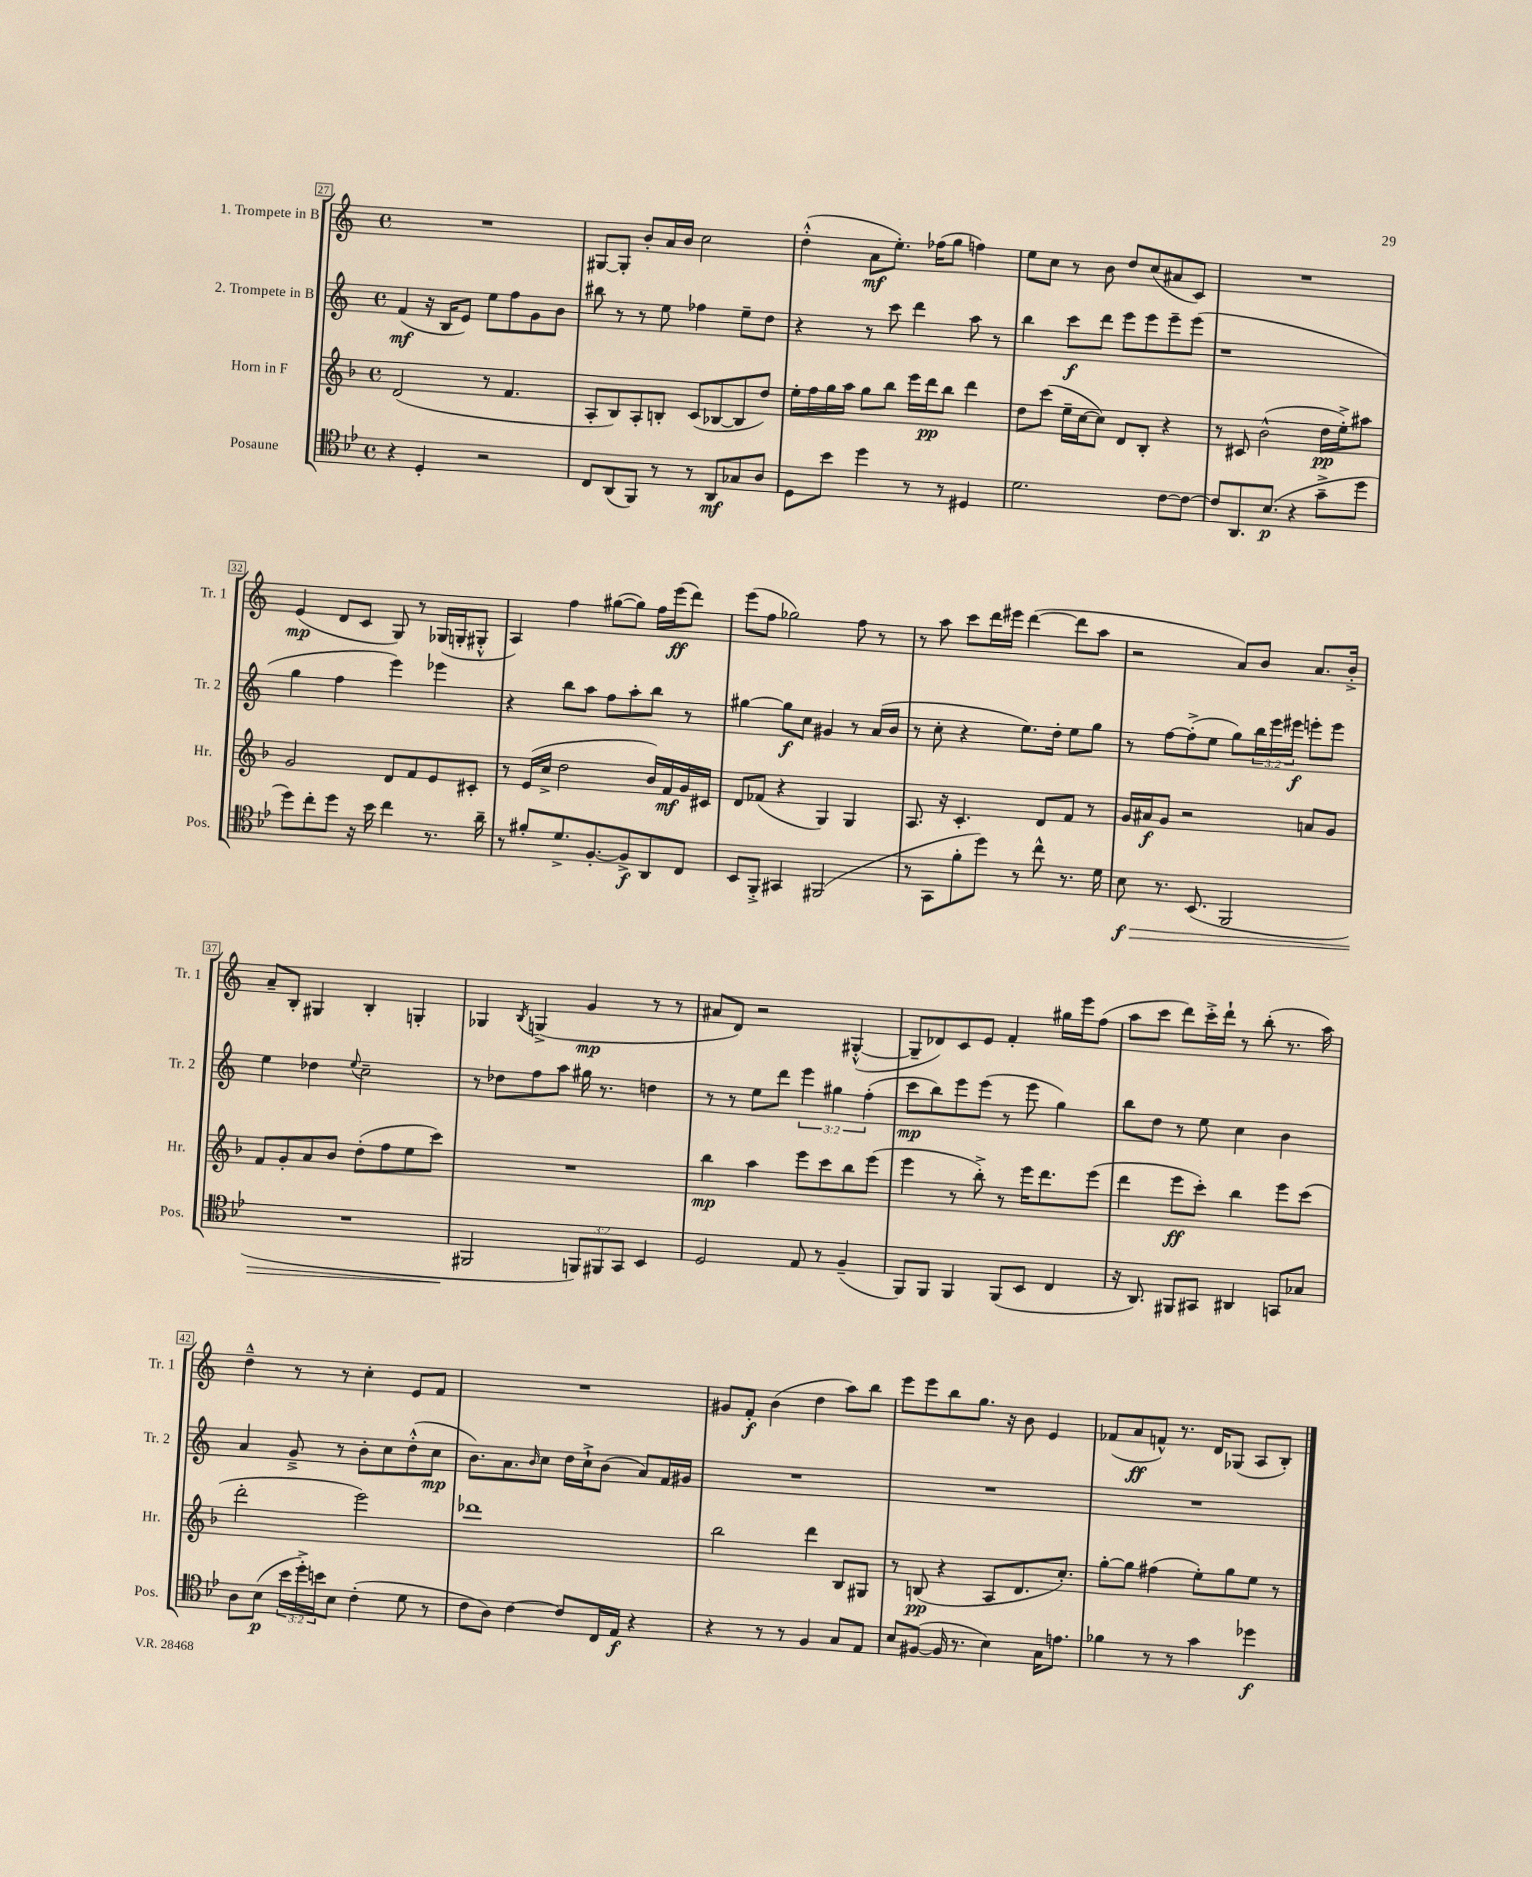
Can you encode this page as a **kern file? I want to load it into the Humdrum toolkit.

**kern	**dynam	**kern	**dynam	**kern	**dynam	**kern	**dynam
*part4	*part4	*part3	*part3	*part2	*part2	*part1	*part1
*staff4	*staff4	*staff3	*staff3	*staff2	*staff2	*staff1	*staff1
*I"Posaune	*	*I"Horn in F	*	*I"2. Trompete in B	*	*I"1. Trompete in B	*
*I'Pos.	*	*I'Hr.	*	*I'Tr. 2	*	*I'Tr. 1	*
*clefC4	*	*clefG2	*	*clefG2	*	*clefG2	*
*k[b-e-]	*	*k[b-]	*	*k[]	*	*k[]	*
*M4/4	*	*M4/4	*	*M4/4	*	*M4/4	*
*met(c)	*	*met(c)	*	*met(c)	*	*met(c)	*
=27	=27	=27	=27	=27	=27	=27	=27
4r	.	(2d/	.	(4f/	mf	1r	.
4D'/	.	.	.	16r	.	.	.
.	.	.	.	16B/KL	.	.	.
.	.	.	.	8e/J)	.	.	.
2r	.	8r	.	8ee\L	.	.	.
.	.	4.f/	.	8ff\	.	.	.
.	.	.	.	8g\	.	.	.
.	.	.	.	8b\J	.	.	.
=28	=28	=28	=28	=28	=28	=28	=28
8C/L	.	8A'/L	.	8bb#X\	.	[8G#X/L	.
(8AA/	.	8B-/)	.	8r	.	8G#'/J]	.
8FF/J)	.	8A'/	.	8r	.	8b'/L	.
8r	.	8Bn'/J	.	8ee\	.	16a/L	.
.	.	.	.	.	.	16b/JJ	.
8r	.	(8c/L	.	4ff-X\	.	2cc\	.
8AA/L	mf	[8B-X/	.	.	.	.	.
8G-X/	.	8B-/]	.	8ee~\L	.	.	.
8A/J	.	8dd/J)	.	8dd\J	.	.	.
=29	=29	=29	=29	=29	=29	=29	=29
8D\L	.	16ee'\LL	.	4r	.	(4dd'^^\	.
.	.	16ff\	.	.	.	.	.
8b-\J	.	16gg\	.	.	.	.	.
.	.	16aa\JJ	.	.	.	.	.
4dd\	.	8gg\L	.	8r	.	8a\L	mf
.	.	8bb-\J	.	8ccc\	.	8.ee'\J)	.
8r	.	16eee\LL	.	4ddd\	.	.	.
.	.	16ddd\J	pp	.	.	(16ff-X\KL	.
8r	.	8bb-\J	.	.	.	8gg\J	.
4D#X/	.	4ddd\	.	8aa\	.	4ffn\)	.
.	.	.	.	8r	.	.	.
=30	=30	=30	=30	=30	=30	=30	=30
2.d\	.	8dd\L	.	4bb\	.	8ee\L	.
.	.	(8ccc\J	.	.	.	8cc\J	.
.	.	16ee~\LL	.	8ccc\L	f	8r	.
.	.	[16cc\J	.	.	.	.	.
.	.	8cc\J])	.	8ddd\J	.	8b\	.
.	.	8d/L	.	8eee\L	.	8dd/L	.
.	.	8B-'/J	.	8eee\	.	(8cc/	.
[8c\L	.	4r	.	8eee~\	.	8a#X/	.
8c\J_	.	.	.	(8eee\J	.	8c/J)	.
=31	=31	=31	=31	=31	=31	=31	=31
8c/L]	.	8r	.	1r	.	1r	.
8.AA/	.	8c#X/	.	.	.	.	.
.	.	(2b-^^\	.	.	.	.	.
(8.B-/J	p	.	.	.	.	.	.
4r	.	.	.	.	.	.	.
8g~^\L	.	16dd\LL	pp	.	.	.	.
.	.	16ee'^\J)	.	.	.	.	.
8dd\J	.	8aa#X\J	.	.	.	.	.
!!LO:LB:g=z
=32	=32	=32	=32	=32	=32	=32	=32
8dd\L)	.	2g/	.	4gg\	.	(4e/	mp
8cc'\	.	.	.	.	.	.	.
8dd\J	.	.	.	4ff\	.	8d/L	.
16r	.	.	.	.	.	8c/J	.
16b-\	.	.	.	.	.	.	.
4cc\	.	8d/L	.	4eee\)	.	8G/)	.
.	.	8f/	.	.	.	8r	.
8.r	.	8e/	.	4eee-X\	.	(16G-X/LL	.
.	.	.	.	.	.	16Gn'/J	.
.	.	8c#X'/J	.	.	.	8G#X'^^/J	.
16a~\	.	.	.	.	.	.	.
=33	=33	=33	=33	=33	=33	=33	=33
8r	.	8r	.	4r	.	4A/)	.
8f#X'/L	.	(16e/LL	.	.	.	.	.
.	.	16cc^/JJ	.	.	.	.	.
8.d^/	.	2dd\	.	8bb\L	.	4ff\	.
.	.	.	.	8aa\J	.	.	.
[8.F'/	.	.	.	.	.	.	.
.	.	.	.	8ff\L	.	([8gg#X\L	.
8F^/]	f	.	.	8aa'\	.	8gg#\J])	.
8AA/	.	16b-/LL)	.	8bb\J	.	16ff\LL	.
.	.	16f/	mf	.	.	(16eee\J	ff
8C/J	.	16g/	.	8r	.	8ddd\J)	.
.	.	16c#X/JJ	.	.	.	.	.
=34	=34	=34	=34	=34	=34	=34	=34
8BB-/L	.	8d/L	.	[4gg#X\	.	(8eee\L	.
8FF'^/J	.	(8f-X/J	.	.	.	8ff\J	.
4GG#X/	.	4r	.	8gg#\L]	f	2gg-X\)	.
.	.	.	.	8cc\J	.	.	.
(2FF#X/	.	4G/)	.	4g#X/	.	.	.
.	.	4G/	.	8r	.	8ff\	.
.	.	.	.	(16a/LL	.	8r	.
.	.	.	.	16b/JJ	.	.	.
=35	=35	=35	=35	=35	=35	=35	=35
8r	.	8.A/	.	8r	.	8r	.
8GG\L	.	.	.	8cc'\	.	8aa\	.
.	.	16r	.	.	.	.	.
8f'\	.	4.c'/	.	4r	.	8ccc\L	.
8dd\J)	.	.	.	.	.	16ddd\L	.
.	.	.	.	.	.	16eee#X\JJ	.
8r	.	.	.	8.ee\L)	.	([4ddd\	.
8cc^^\	.	8d/L	.	.	.	.	.
.	.	.	.	16dd'\Jk	.	.	.
8.r	.	8f/J	.	8ee\L	.	8ddd\L]	.
.	.	8r	.	8gg\J	.	8aa\J	.
16d\	.	.	.	.	.	.	.
=36	=36	=36	=36	=36	=36	=36	=36
!	!LO:HP:b	!	!	!	!	!	!
8B-\	> f	16g/LL	.	8r	.	2r	.
.	.	16a#X/J	f	.	.	.	.
8.r	.	8g/J	.	[8ff\L	.	.	.
.	.	2r	.	(8ff'^\]	.	.	.
(8.BB-/	.	.	.	.	.	.	.
.	.	.	.	8ee\J	.	.	.
2FF/	.	.	.	8gg\L)	.	8a/L)	.
.	.	.	.	24bb\L	.	8b/J	.
.	.	.	.	24eee\	.	.	.
.	.	.	.	24eee#X\JJ	f	.	.
.	.	8an/L	.	8eeen'\L	.	8.a/L	.
.	.	8g/J	.	8eee\J	.	.	.
.	.	.	.	.	.	16b'^/Jk	.
!!LO:LB:g=z
=37	=37	=37	=37	=37	=37	=37	=37
1r	.	8f/L	.	4ee\	.	8a~/L	.
.	.	8g'/	.	.	.	8B'/J	.
.	.	8a/	.	4dd-X\	.	4G#X/	.
.	.	8b-/J	.	.	.	.	.
.	.	.	.	8qqee/	.	.	.
.	.	(8dd'\L	.	2cc~\	.	4B'/	.
.	.	8ff\	.	.	.	.	.
.	.	8ee\	.	.	.	4Gn'/	.
.	.	8ccc\J)	.	.	.	.	.
=38	=38	=38	=38	=38	=38	=38	=38
2FF#X/	.	1r	.	8r	.	4G-X/	.
.	.	.	.	8dd-X\L	.	.	.
.	.	.	.	.	.	8qB/	.
.	.	.	.	8ff\	.	(4Gn^/	.
.	.	.	.	8aa\J	.	.	.
12FFn/L)	]	.	.	16gg#X\	.	4g/	mp
.	.	.	.	8.r	.	.	.
12FF#X/	.	.	.	.	.	.	.
12GG/J	.	.	.	.	.	.	.
4BB-/	.	.	.	4ddn\	.	8r	.
.	.	.	.	.	.	8r	.
=39	=39	=39	=39	=39	=39	=39	=39
2D/	.	4bb-\	mp	8r	.	8a#X/L	.
.	.	.	.	8r	.	8d/J)	.
.	.	4aa\	.	8ee\L	.	2r	.
.	.	.	.	8ddd\J	.	.	.
8E-/	.	8eee\L	.	6eee\	.	.	.
8r	.	8ccc\	.	.	.	.	.
.	.	.	.	6gg#X\	.	.	.
(4F~/	.	8bb-\	.	.	.	([4G#X'^^/	.
.	.	.	.	(6ff'\	.	.	.
.	.	(8eee\J	.	.	.	.	.
=40	=40	=40	=40	=40	=40	=40	=40
8FF/L)	.	4eee\	.	8ccc\L	mp	8G#~/L]	.
8FF/J	.	.	.	8bb\)	.	8d-X/)	.
4FF/	.	8r	.	8eee\	.	8c/	.
.	.	8bb-'^\)	.	(8eee\J	.	8e/J	.
(8FF/L	.	8r	.	8r	.	4f'/	.
8BB-/J	.	16eee\KL	.	8eee\	.	.	.
.	.	8.ddd\	.	.	.	.	.
4C/	.	.	.	4gg\)	.	16gg#X\LL	.
.	.	.	.	.	.	16eee\J	.
.	.	(8eee\J	.	.	.	(8ff\J	.
=41	=41	=41	=41	=41	=41	=41	=41
16r	.	4ddd\	.	8bb\L	.	8aa\L	.
8.AA/)	.	.	.	.	.	.	.
.	.	.	.	8dd\J	.	8ccc\J	.
8FF#X/L	.	8eee\L	ff	8r	.	8ddd\L)	.
8GG#X/J	.	8ccc'\J)	.	8ee\	.	16ccc'^\L	.
.	.	.	.	.	.	16ddd`\JJ	.
4AA#X/	.	4bb-\	.	4cc\	.	8r	.
.	.	.	.	.	.	(8bb'\	.
8GGn/L	.	8eee\L	.	4b\	.	8.r	.
8G-X/J	.	(8ccc\J	.	.	.	.	.
.	.	.	.	.	.	16aa\)	.
!!LO:LB:g=z
=42	=42	=42	=42	=42	=42	=42	=42
8A\L	.	2ddd'\	.	4a/	.	4dd~^^\	.
(8B-\J	p	.	.	.	.	.	.
24b-\LL	.	.	.	8g~^/	.	8r	.
24dd'^\)	.	.	.	.	.	.	.
24bn\J	.	.	.	.	.	.	.
8B-\J	.	.	.	8r	.	8r	.
(4c'\	.	2eee\)	.	8b'\L	.	4cc'\	.
.	.	.	.	8cc\	.	.	.
8d\	.	.	.	(8dd'^^\	.	8e/L	.
8r	.	.	.	8cc\J	mp	8f/J	.
=43	=43	=43	=43	=43	=43	=43	=43
8c\L	.	1ddd-X	.	8.b\L)	.	1r	.
8A\J)	.	.	.	.	.	.	.
.	.	.	.	8.a\	.	.	.
[4c\	.	.	.	.	.	.	.
.	.	.	.	16qqb/	.	.	.
.	.	.	.	8cc\J	.	.	.
8c/L]	.	.	.	16dd\LL	.	.	.
.	.	.	.	16cc`^\J	.	.	.
16C/L	.	.	.	(8b\J	.	.	.
16E-/JJ	f	.	.	.	.	.	.
4r	.	.	.	8a/L)	.	.	.
.	.	.	.	16f/L	.	.	.
.	.	.	.	16g#X/JJ	.	.	.
=44	=44	=44	=44	=44	=44	=44	=44
4r	.	2bb-\	.	1r	.	8g#X/L	.
.	.	.	.	.	.	8f'/J	f
8r	.	.	.	.	.	(4b\	.
8r	.	.	.	.	.	.	.
4F/	.	4ddd\	.	.	.	4dd\	.
8G/L	.	8B-/L	.	.	.	8aa\L)	.
8E-/J	.	8G#X/J	.	.	.	8bb\J	.
=45	=45	=45	=45	=45	=45	=45	=45
8B-/L	.	8r	.	1r	.	8eee\L	.
([8F#X/J	.	(8Bn/	pp	.	.	8eee\	.
16F#/]	.	4r	.	.	.	8bb\	.
8.r	.	.	.	.	.	.	.
.	.	.	.	.	.	8.gg\J	.
4B-\)	.	8A/L	.	.	.	.	.
.	.	.	.	.	.	16r	.
.	.	8.d/	.	.	.	8b\	.
16G\KL	.	.	.	.	.	4e/	.
8.en\J	.	8.cc'/J)	.	.	.	.	.
=46	=46	=46	=46	=46	=46	=46	=46
4f-X\	.	[8gg'\L	.	1r	.	(8f-X/L	.
.	.	8gg\J]	.	.	.	8a/	ff
8r	.	(4ff#X\	.	.	.	8fn^^/J)	.
8r	.	.	.	.	.	8.r	.
4g\	.	8ee'\L)	.	.	.	.	.
.	.	.	.	.	.	16d/KL	.
.	.	8gg\	.	.	.	(8G-X/J	.
4dd-X\	f	8ee\J	.	.	.	8A/L	.
.	.	8r	.	.	.	8B'/J)	.
==	==	==	==	==	==	==	==
*-	*-	*-	*-	*-	*-	*-	*-
